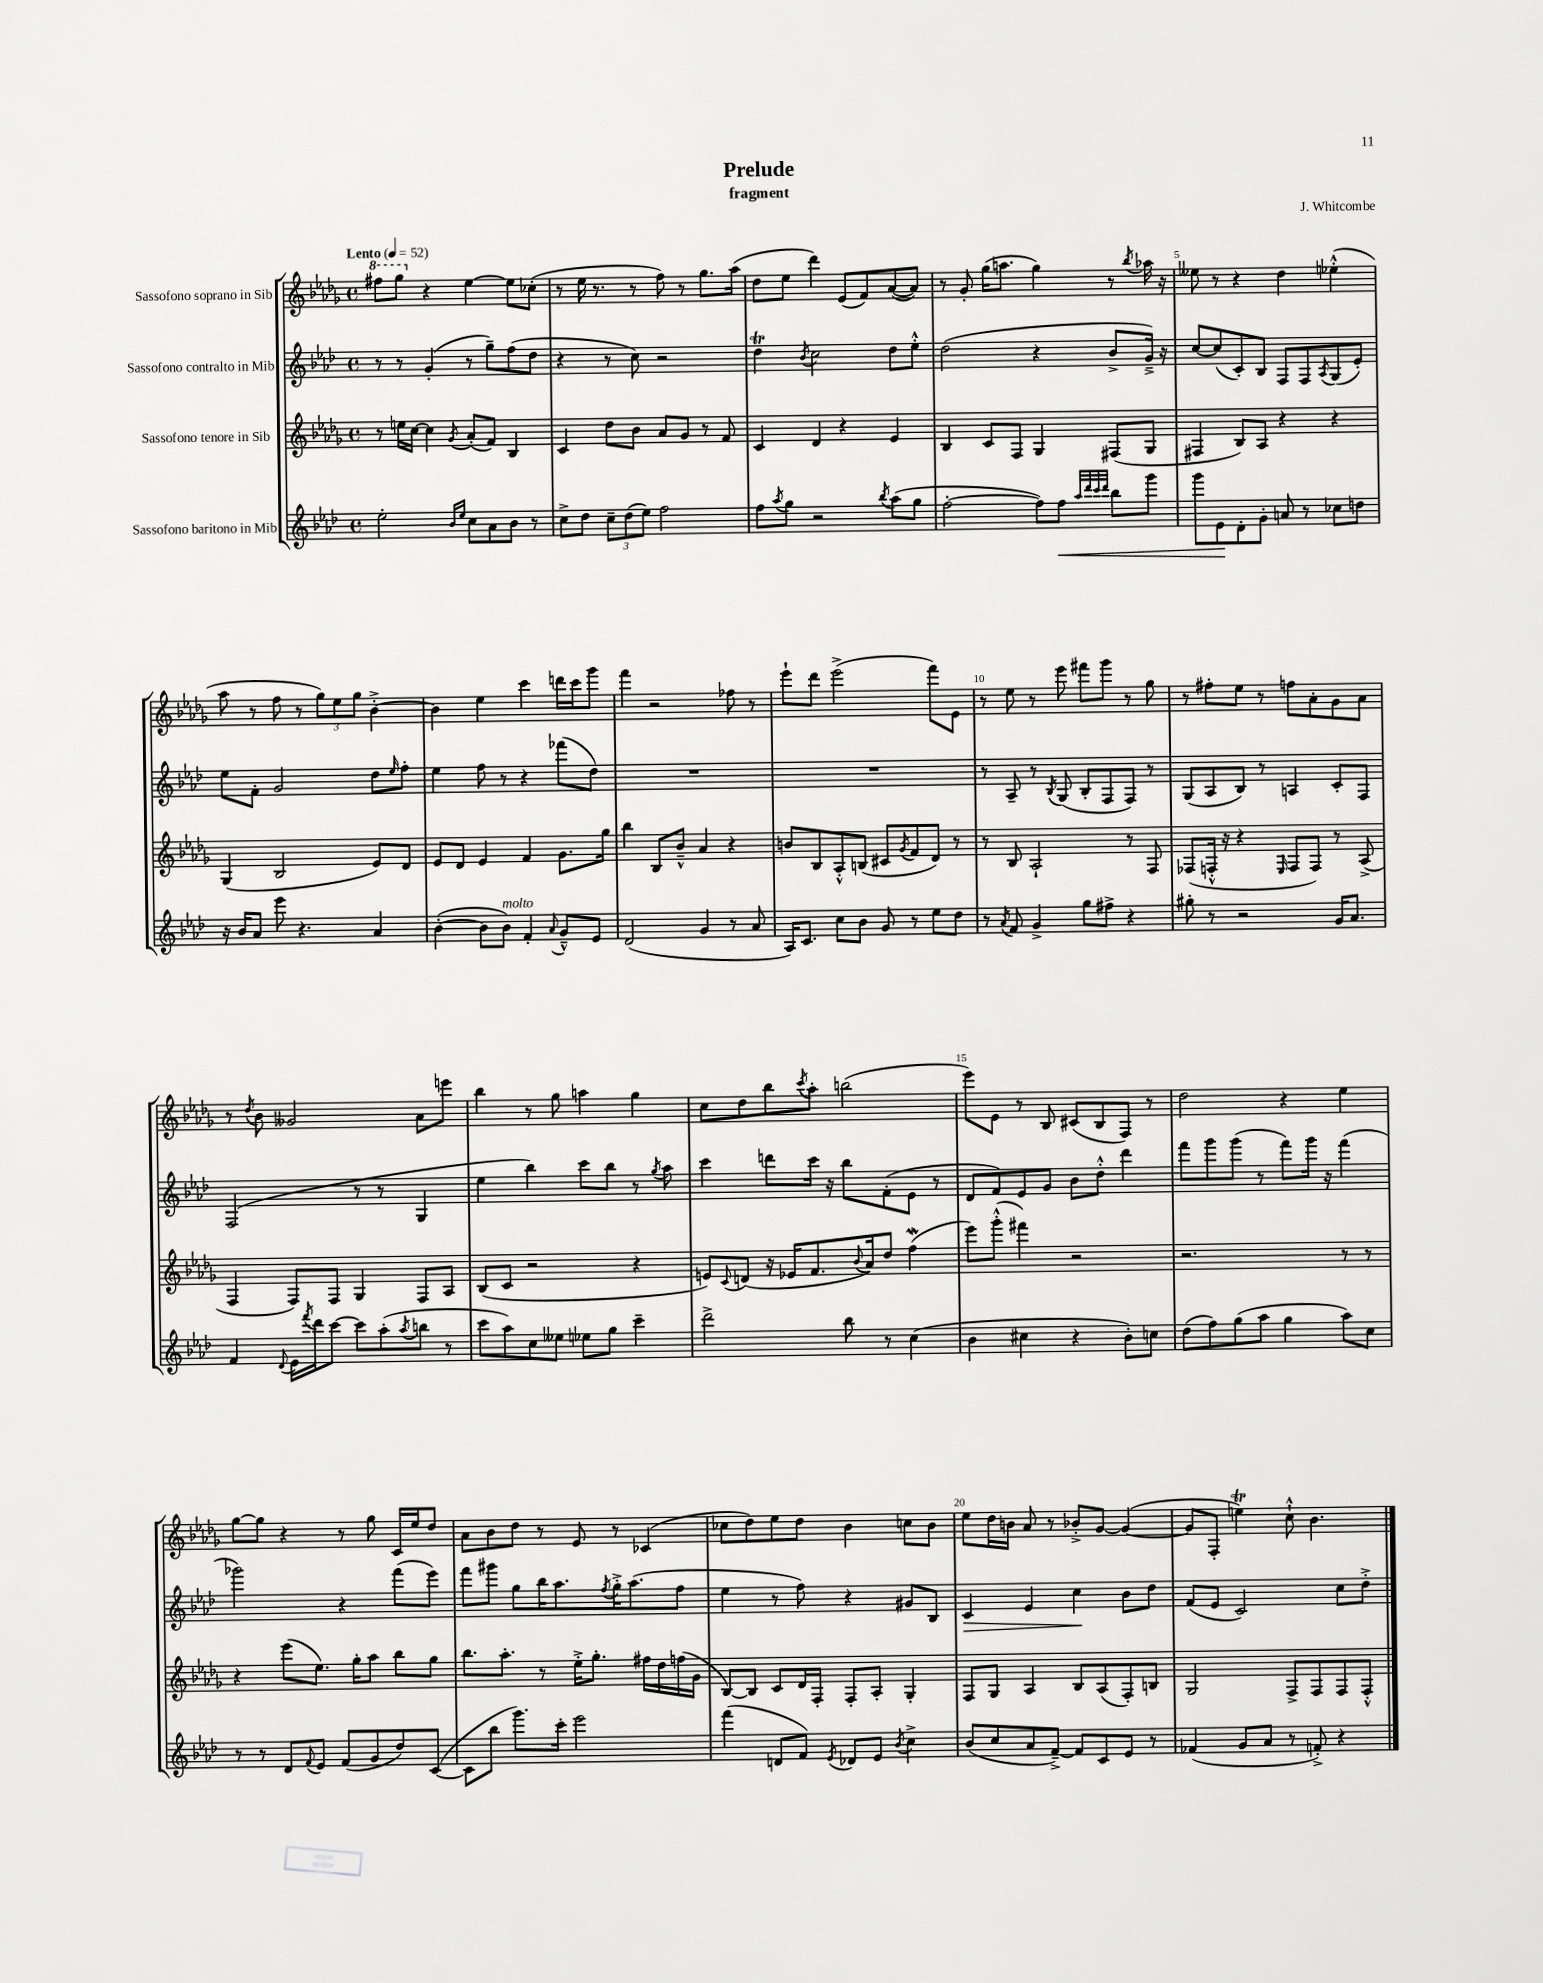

**kern	**kern	**kern	**kern
*staff4	*staff3	*staff2	*staff1
*clefG2	*clefG2	*clefG2	*clefG2
*k[b-e-a-d-]	*k[b-e-a-d-g-]	*k[b-e-a-d-]	*k[b-e-a-d-g-]
*M4/4	*M4/4	*M4/4	*M4/4
*met(c)	*met(c)	*met(c)	*met(c)
*MM52	*MM52	*MM52	*MM52
2ee-'\	8r	8r	8fff#\L
.	16ee\LL	8r	8ggg-\J
.	[16cc\JJ	.	.
.	4cc\]	(4g'/	4r
16qqb-/LL	.	.	.
16qqee-/JJ	8qg-/	.	.
8cc\L	(8a-'/L	8r	[4ee-\
8a-\	8f/J)	8gg~\L)	.
8b-\J	4B-/	(8ff\	8ee-\]L
8r	.	8dd-\J	(8cc-'\J
=	=	=	=
8cc^\L	4c/	4r	8r
8dd-\J	.	.	16ee-\
.	.	.	8.r
12cc~\L	8dd-\L	8r	.
(12dd-\	.	.	.
.	8b-\J	8cc\)	8r
12ee-\J)	.	.	.
2ff\	8a-/L	2r	8ff\)
.	8g-/J	.	8r
.	8r	.	8.gg-\L
.	8f/	.	.
.	.	.	(16aa-\Jk
=	=	=	=
8ff\L	4c/	4dd-\	8dd-\L
8qaa-/	.	.	.
8gg\J	.	.	8ee-\J
.	.	8qb-/	.
2r	4d-/	2cc\	4ddd-\)
.	4r	.	(8e-/L
.	.	.	8f/)
8qbb-/	.	.	.
(8aa-\L	4e-/	8dd-\L	([8a-/
8gg\J	.	8ee-'^^\J	8a-/]J)
=	=	=	=
[2ff'\	4B-/	(2dd-\	8r
.	.	.	8g-'/
.	8c/L	.	(16gg-\LK
.	.	.	8.aa\J
.	8F/J	.	.
8ff\]L)	4G-/	4r	4gg-\)
8ff\J	.	.	.
32qqaa-/LLL	.	.	.
32qqddd-/	.	.	.
32qqccc/	.	.	.
32qqddd-/JJJ	.	.	.
8bb-\L	(8F#/L	8b-^/L	8r
.	.	.	8qbb-/
8ggg\J	8G-/J	16g~^/Jk)	16aa-\
.	.	16r	16r
=	=	=	=
8ggg\L	4F#/	[8cc/L	8ee--\
8e-\	.	(8cc/]	8r
8d-'\	8B-/L)	8c'/)	4r
8g'\J	8A-/J	8B-/J	.
8a/	4r	8F/L	4dd-\
8r	.	8F/	.
.	.	8qA-/	.
8cc-\L	4r	(8G/	(4ee-'^^\
8dd\J	.	8e-'/J)	.
=	=	=	=
16r	(4G-/	8ee-\L	8aa-\
16b-/LK	.	.	.
8a-/J	.	8f'\J	8r
8eee-\	2B-/	2g/	8ff\
4.r	.	.	8r
.	.	.	12gg-\L)
.	.	.	12ee-\
.	.	.	12gg-\J
4a-/	8e-/L)	8dd-\L	[4b-'^\
.	.	16qqee-/	.
.	8d-/J	8ff'\J	.
=	=	=	=
([4b-'\	8e-/L	4ee-\	4b-\]
.	8d-/J	.	.
8b-\]L	4e-/	8ff\	4ee-\
8b-\J)	.	8r	.
4f'/	4f/	4r	4ccc\
8qqa-/	.	.	.
8g~^^/L	8.g-\L	(8fff-\L	16ddd\LL
.	.	.	16ccc\J
8e-/J	.	8dd-\J)	8ggg-\J
.	16gg-\Jk	.	.
=	=	=	=
(2d-/	4bb-\	1r	4fff\
.	8B-/L	.	2r
.	8b-~^^/J	.	.
4g/	4a-/	.	.
8r	4r	.	8ff-\
8a-/	.	.	8r
=	=	=	=
16A-/LK)	8b/L	1r	8eee-`\L
8.c/J	.	.	.
.	8B-/	.	8ddd-\J
8cc\L	8A-'^^/	.	(2eee-^\
8b-\J	(8B/J	.	.
8g/	8c#/L	.	.
.	8qg-/	.	.
8r	8f/	.	.
8ee-\L	8d-/J)	.	8fff\L)
8dd-\J	8r	.	8e-\J
=	=	=	=
8r	8r	8r	8r
8qa-/	.	.	.
8f/	8B-/	8A-~/	8ee-\
4g^/	2A-`/	8r	8r
.	.	8qB-/	.
.	.	(8G/	8eee-\
8gg\L	.	8B-'/L	8fff#\L
8ff#^\J	.	8F/	8ggg-\J
4r	8r	8F/J)	8r
.	8F/	8r	8gg-\
=	=	=	=
8gg#'\	(8F-/L	(8G/L	8r
8r	16F'^^/Jk	8A-/	8ff#'\L
.	16r	.	.
2r	4r	8B-/J)	8ee-\J
.	.	8r	8r
.	16qqE-/	.	.
.	8F/L	4A/	8ff\L
.	8F/J)	.	8a-'\
16g/LK	8r	8c'/L	8g-\
8.a-/J	.	.	.
.	(8A-^/	8F/J	8a-\J
=	=	=	=
4f/	4F/	(2F/	8r
.	.	.	8qdd-/
.	.	.	8b-\
8qqd-/	.	.	.
16e-\LL	8F/L)	.	2g--/
8qfff/	.	.	.
16ddd-\J	.	.	.
[8ccc\J	8F/J	.	.
8ccc\]L	4G-/	8r	.
(8aa-'\	.	8r	.
8qaa-/	.	.	.
8bb\J	8F/L	4G/	8a-\L
8r	8A-/J	.	8eee\J
=	=	=	=
8ccc\L	(8B-/L	4ee-\	4bb-\
8aa-\)	8c/J	.	.
8cc\	2r	4bb-\)	8r
8ee--\J	.	.	8gg-\
8ee-\L	.	8ccc\L	4aa\
8gg\J	.	8bb-\J	.
4ccc~\	4r	8r	4gg-\
.	.	8qgg/	.
.	.	8aa-\	.
=	=	=	=
2ddd-^\	8e/L)	4ccc\	8cc\L
.	8qqc/	.	.
.	(8d/J	.	8dd-\
.	16r	8ddd\L	8bb-\
.	16e-/LK	.	.
.	.	.	8qccc/
.	8.f/	16ccc\Jk	8aa-'\J
.	.	16r	.
8bb-\	.	8bb-\L	(2bb\
.	8qqb-/	.	.
.	16a-/k)	.	.
8r	8dd-/J	(8f'\	.
(4cc\	(4ff\	8e-\J	.
.	.	8r	.
=	=	=	=
4b-\	8eee-\L)	8d-/L	8eee-\L)
.	(8ggg-'^^\J	8f/)	8e-\J
4cc#\	4fff#\)	8e-/	8r
.	.	8g/J	8B-/
4r	2r	8b-\L	(8c#/L
.	.	8dd-'^^\J	8B-/
8b-'\L)	.	4ddd-\	8F/J)
8cc\J	.	.	8r
=	=	=	=
(8dd-\L	2.r	8fff\L	2dd-\
8ff\)	.	8ggg\	.
(8gg\	.	(8ggg\J	.
8aa-\J	.	8r	.
4gg\	.	8fff\L)	4r
.	.	16ggg\Jk	.
.	.	16r	.
8aa-\L)	8r	(4fff\	4ee-\
8cc\J	8r	.	.
=	=	=	=
8r	4r	2ggg-\)	[8gg-\L
8r	.	.	8gg-\]J
8d-/L	(8eee-\L	.	4r
8qqf/	.	.	.
8e-/J	8.ee-\J)	.	.
(8f/L	.	4r	8r
.	16gg-'\LK	.	.
8g/	8aa-\J	.	8gg-\
8dd-/)	8bb-\L	(8fff\L	16c/LL
.	.	.	16ee-/J
([8c/J	8gg-\J	8eee-\J)	8dd-/J
=	=	=	=
8c\]L	8.bb-\L	8fff\L	8a-\L
8bb-\J	.	8ggg#\J	8b-\
.	8.aa-'\J	.	.
8.ggg\L)	.	8gg\L	8dd-\J
.	8r	16bb-\K	8r
16ccc'\Jk	.	8.aa-\	.
2eee-\	16ee-'^\LK	.	8e-/
.	8.gg-'\J	.	.
.	.	8qff/	.
.	.	16gg'^\K	8r
.	.	(8.aa-\	.
.	16ff#\LL	.	(4c-/
.	16dd-\	.	.
.	(16ff\	8ff\J	.
.	16g-\JJ	.	.
=	=	=	=
(4fff\	[8B-/L)	4ee-\	8cc-\L
.	8B-/]J	.	8dd-\)
8d/L	8c/L	8r	8ee-\
8f/J)	16d-/L	8ff\)	8dd-\J
.	16F'/JJ	.	.
8qe-/	.	.	.
8d-/L	8F'/L	4r	4b-\
8e-/J	8A-'/J	.	.
8qb-/	.	.	.
4cc^\	4G-'/	8g#/L	8cc\L
.	.	8B-/J	8b-\J
=	=	=	=
(8b-/L	8F/L	4c/	8ee-\L
8cc/	8G-/J	.	16dd-\L
.	.	.	16b\JJ
8a-/	4A-/	4e-/	8a-/
[8f~^/J)	.	.	8r
8f/]L	8B-/L	4cc\	8b-'^/L
8c/	(8A-/	.	[8g-/J
8e-/J	8F'/)	8b-\L	(4g-/_
8r	8B/J	8dd-\J	.
=	=	=	=
(4f-/	2G-/	(8f/L	8g-/]L
.	.	8e-/J	8F'/J
8g/L	.	2c/)	4ee\)
8a-/J	.	.	.
8r	8F^/L	.	8cc`^^\
8f'^/)	8F/	.	4.b-\
4r	8F/	8cc\L	.
.	8F'^^/J	8dd-'^\J	.
==	==	==	==
*-	*-	*-	*-
